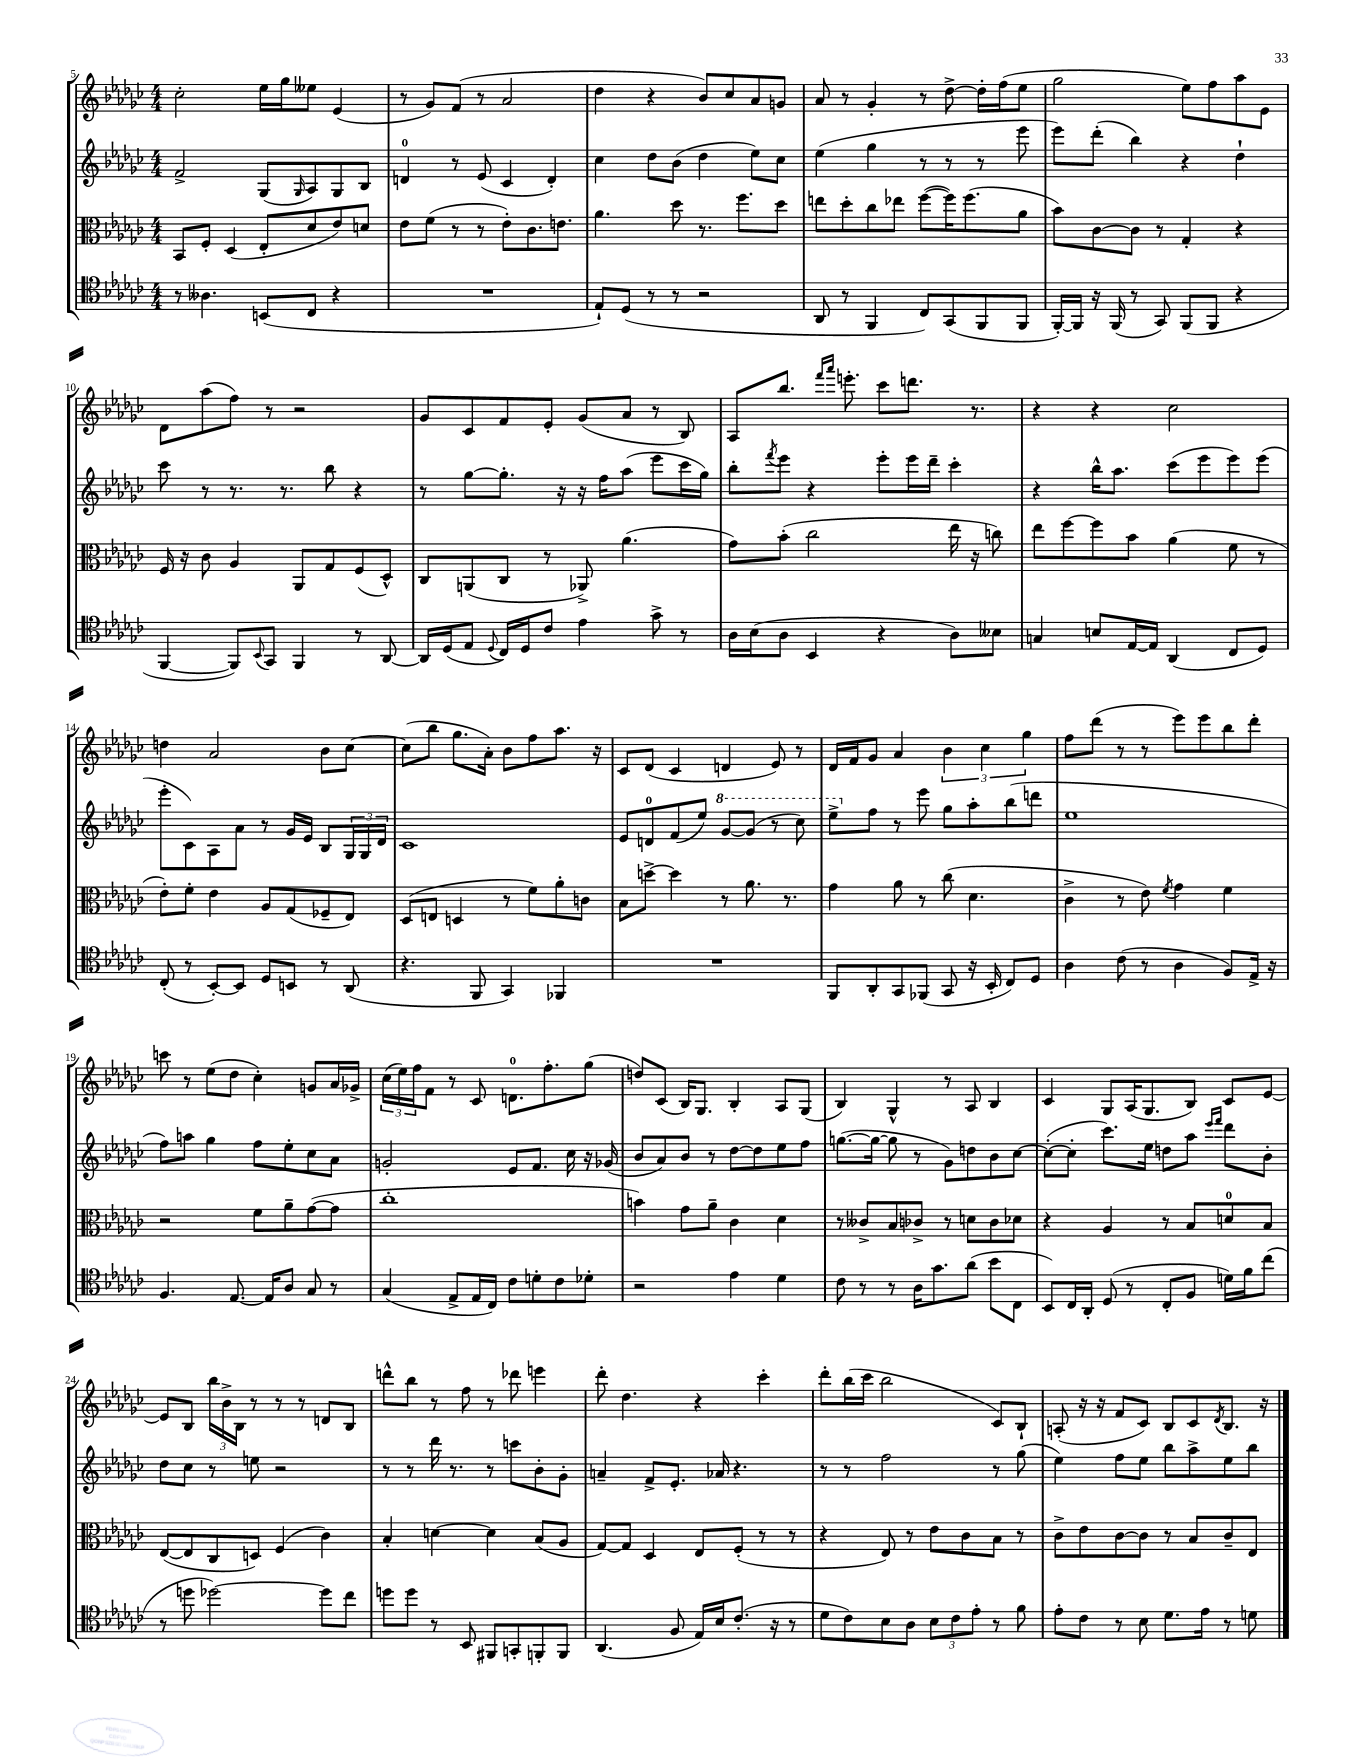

**kern	**kern	**kern	**kern
*part4	*part3	*part2	*part1
*staff4	*staff3	*staff2	*staff1
*clefC4	*clefC3	*clefG2	*clefG2
*k[b-e-a-d-g-c-]	*k[b-e-a-d-g-c-]	*k[b-e-a-d-g-c-]	*k[b-e-a-d-g-c-]
*M4/4	*M4/4	*M4/4	*M4/4
=5	=5	=5	=5
8r	8BB-/L	2f^/	2cc-'\
4.A--X\	8F'/J	.	.
.	(4D-/	.	.
(8BBn/L	8E-'/L	(8G-/L	16ee-\LL
.	.	.	16gg-\J
.	.	16qqG-/	.
8C-/J	8d-/	8A-/)	8ee--X\J
4r	8e-/)	8G-/	(4e-/
.	8dn/J	8B-/J	.
=6	=6	=6	=6
1r	8e-\L	4dn/	8r
.	(8f\J	.	8g-/L)
.	8r	8r	(8f/J
.	8r	(8e-/	8r
.	8e-'\L)	4c-/	2a-/
.	8.c-\	.	.
.	.	4d'/)	.
.	8.en\J	.	.
=7	=7	=7	=7
8E-`/L)	4.a-\	4cc-\	4dd-\
(8D-/J	.	.	.
8r	.	8dd-\L	4r
8r	8dd-\	(8b-\J	.
2r	8.r	4dd-\	8b-/L)
.	.	.	8cc-/
.	8.ff\L	.	.
.	.	8ee-\L)	8a-/
.	8dd-\J	8cc-\J	8gn/J
=8	=8	=8	=8
8AA-/	8een\L	(4ee-\	8a-/
8r	8dd-'\	.	8r
4FF/	8cc-\	4gg-\	4g-'/
.	8ee-X\J	.	.
8C-/L)	([8ff\L	8r	8r
(8GG-/	16ff\K])	8r	[8dd-^\
.	(8.ff\	.	.
8FF/	.	8r	16dd-'\LL]
.	.	.	(16ff\J
8FF/J	8a-\J	8eee-\	8ee-\J
=9	=9	=9	=9
[16FF'/LL)	8b-\L)	8eee-\L)	2gg-\
16FF/JJ]	.	.	.
16r	[8c-\	(8ddd-'\J	.
(16FF/	.	.	.
8r	8c-\J]	4bb-\)	.
8GG-/)	8r	.	.
(8FF/L	4G-'/	4r	8ee-\L)
8FF/J	.	.	8ff\
4r	4r	4dd-`\	8aa-\
.	.	.	8e-\J
!!LO:LB:g=z
=10	=10	=10	=10
[4FF/	16F/	8ccc-\	8d-\L
.	16r	.	.
.	8c-\	8r	(8aa-\
8FF/L])	4A-/	8.r	8ff\J)
8qqBB-/	.	.	.
8GG-/J	.	.	8r
.	.	8.r	.
4FF/	8AA-/L	.	2r
.	8G-/	8bb-\	.
8r	(8F/	4r	.
[8AA-/	8D-^^/J)	.	.
=11	=11	=11	=11
16AA-/LL]	8C-/L	8r	8g-/L
(16D-/J	.	.	.
8E-/J	(8AAn/	[8gg-\L	8c-/
8qqD-/	.	.	.
16C-/LL)	8C-/J	8.gg-'\J]	8f/
16D-/J	.	.	.
8c-/J	8r	.	8e-'/J
.	.	16r	.
4e-\	8AA-X^/)	16r	(8g-/L
.	.	16ff\KL	.
.	(4.a-\	(8aa-\J	8a-/J
8g-^\	.	8eee-\L	8r
8r	.	16ccc-\L	8B-/)
.	.	16gg-\JJ)	.
=12	=12	=12	=12
16A-\LL	8g-\L)	8bb-'\L	8A-/L
(16B-\J	.	.	.
.	.	8qfff/	.
8A-\J	(8b-'\J	8eee-\J	8.bb-/J
4BB-/	2cc-\	4r	.
.	.	.	16qqfff/LL
.	.	.	16qqaaa-/JJ
.	.	.	8.eeen'\
4r	.	8eee-'\L	8ccc-\L
.	.	16eee-\L	8.dddn\J
.	.	16ddd-~\JJ	.
8A-\L)	16ee-\	4ccc-'\	.
.	16r	.	8.r
8B--X\J	8ccn\)	.	.
=13	=13	=13	=13
4Gn/	8ee-\L	4r	4r
.	[8ff\	.	.
8Bn/L	8ff\]	16bb-^^\KL	4r
.	.	8.aa-\J	.
[16E-/L	8b-\J	.	.
16E-/JJ]	.	.	.
(4AA-/	(4a-\	(8ccc-\L	2cc-\
.	.	8eee-\	.
8C-/L	8f\	8eee-\)	.
8D-/J)	8r	(8eee-\J	.
!!LO:LB:g=z
=14	=14	=14	=14
(8C-'/	8e-'\L)	8eee-'\L	4ddn\
8r	8f'\J	8c-\)	.
[8BB-'/L)	4e-\	8A-\	2a-/
8BB-/J]	.	8a-\J	.
8D-/L	8A-/L	8r	.
8BBn/J	(8G-/	16g-/LL	.
.	.	16e-/JJ	.
8r	8F-X~/	8B-/L	8b-\L
(8AA-/	8E-/J)	24G-/L	[8cc-\J
.	.	24G-/	.
.	.	24d-/JJ	.
=15	=15	=15	=15
4.r	(8D-/L	1c-	(8cc-\L]
.	8En/J	.	8bb-\J
.	4Dn/	.	8.gg-\L
8FF/	.	.	.
.	.	.	16a-'\Jk)
4GG-/)	8r	.	8b-\L
.	8f\L)	.	8ff\
4FF-X/	8a-'\	.	8.aa-\J
.	8cn\J	.	.
.	.	.	16r
=16	=16	=16	=16
1r	8B-\L	8e-/L	8c-/L
.	[8ddn^\J	8dn/	(8d-/J
.	4dd\]	(8f/	4c-/
.	.	8ee-/J)	.
*	*	*8va	*
.	8r	[8gg-/L	4dn/
.	8.a-\	(8gg-/J]	.
.	.	8r	8e-/)
.	8.r	.	.
.	.	8ccc-\)	8r
=17	=17	=17	=17
8FF/L	4g-\	8eee-^\L	16d-/LL
.	.	.	16f/J
*	*	*X8va	*
8AA-'/	.	8ff\J	8g-/J
8GG-/	8a-\	8r	4a-/
(8FF-X/J	8r	8eee-\	.
8GG-/	(8cc-\	8gg-\L	6b-\
16r	4.d-\	8aa-'\	.
.	.	.	6cc-\
16BB-'/	.	.	.
8C-/L)	.	(8bb-\	.
.	.	.	6gg-\
8D-/J	.	8dddn\J	.
=18	=18	=18	=18
4A-\	4c-^\	1ee-	8ff\L
.	.	.	(8ddd-\J
(8c-\	8r	.	8r
8r	8e-\)	.	8r
.	8qf/	.	.
4A-\	4g-\	.	8eee-\L)
.	.	.	8eee-\
8F/L)	4f\	.	8bb-\
16E-^/Jk	.	.	8ddd-'\J
16r	.	.	.
!!LO:LB:g=z
=19	=19	=19	=19
4.F/	2r	8ff\L)	8cccn\
.	.	8aan\J	8r
.	.	4gg-\	(8ee-\L
[8.E-/	.	.	8dd-\J
.	8f\L	8ff\L	4cc-'\)
16E-/KL]	.	.	.
8A-/J	8a-~\	8ee-'\	.
8G-/	([8g-\	8cc-\	8gn/L
8r	8g-\J]	8a-\J	16a-/L
.	.	.	16g-X^/JJ
=20	=20	=20	=20
(4G-/	1cc-'	2gn'/	(24cc-\LL
.	.	.	24ee-\)
.	.	.	24ff\J
.	.	.	8f\J
8E-^/L	.	.	8r
16E-/L	.	.	8c-/
16C-/JJ)	.	.	.
8c-\L	.	8e-/L	8.dn\L
8dn'\	.	8.f/J	.
.	.	.	8.ff'\
8c-\	.	.	.
.	.	16cc-\	.
8d-X'\J	.	16r	(8gg-\J
.	.	(16g-X/	.
=21	=21	=21	=21
2r	4bn\)	8b-/L	8ddn/L)
.	.	8a-/)	(8c-/J
.	8g-\L	8b-/J	16B-/KL)
.	.	.	8.G-/J
.	8a-~\J	8r	.
4e-\	4c-\	[8dd-\L	4B-'/
.	.	8dd-\]	.
4d-\	4d-\	8ee-\	8A-/L
.	.	8ff\J	(8G-/J
=22	=22	=22	=22
8c-\	8r	([8.ggn\L	4B-/)
8r	8c--X^/L	.	.
.	.	16gg\Jk_	.
8r	8B-/	8gg\]	4G-^^/
16A-\KL	8c-X^/J	8r	.
8.g-\	.	.	.
.	8r	8g-\L)	8r
(8a-\J	8dn\L	8ddn\	8A-/
8b-\L	8c-\	8b-\	4B-/
8C-\J	8d-X\J	[8cc-\J	.
=23	=23	=23	=23
8BB-/L)	4r	(8cc-'\L_	4c-/
16C-/L	.	8cc-'\J]	.
16AA-'/JJ	.	.	.
(8D-/	4A-/	8.ccc-\L)	8G-/L
8r	.	.	(16A-/K
.	.	16ee-\Jk	8.G-/
8C-'/L	8r	8ddn\L	.
8F/J	8B-/L	8aa-\J	8B-/J)
.	.	16qqeee-/LL	.
.	.	16qqfff/JJ	.
16dn\LL)	8dn/	8ddd-\L	8c-/L
16f\J	.	.	.
(8cc-\J	8B-/J	8b-'\J	[8e-/J
!!LO:LB:g=z
=24	=24	=24	=24
8r	([8E-/L	8dd-\L	8e-/L]
8ddn\	8E-/]	8cc-\J	8B-/J
[2dd-X\)	8C-/	8r	24bb-\LL
.	.	.	24b-^\
.	.	.	24B-\JJ
.	8Dn/J)	8een\	8r
.	(4F/	2r	8r
.	.	.	8r
8dd-\L]	4c-\)	.	8dn/L
8cc-\J	.	.	8B-/J
=25	=25	=25	=25
8ddn\L	4B-'/	8r	8dddn^^\L
8dd\J	.	8r	8bb-\J
8r	[4dn\	16ddd-\	8r
.	.	8.r	.
8BB-/	.	.	8ff\
8FF#X/L	4d\]	8r	8r
8GGn'/	.	8cccn\L	8ddd-X\
8FFn'/	(8B-/L	8b-'\	4eeen\
8FF/J	8A-/J	8g-'\J	.
=26	=26	=26	=26
(4.AA-/	[8G-/L)	4an~/	8ddd-'\
.	8G-/J]	.	4.dd-\
.	4D-/	8f^/L	.
8F/	.	8.e-'/J	.
16E-/LL)	8E-/L	.	4r
16B-/J	.	16a-X/	.
(8.c-'/J	(8F'/J	4.r	.
.	8r	.	4ccc-'\
16r	.	.	.
8r	8r	.	.
=27	=27	=27	=27
8d-\L	4r	8r	8ddd-'\L
8c-\)	.	8r	(16bb-\L
.	.	.	16ccc-\JJ
8B-\	8E-/)	2ff\	2bb-\
8A-\J	8r	.	.
12B-\L	8e-\L	.	.
12c-\	.	.	.
.	8c-\	.	.
12e-'\J	.	.	.
8r	8B-\J	8r	8c-/L)
8f\	8r	(8gg-\	8B-`/J
=28	=28	=28	=28
8e-'\L	8c-^\L	4ee-\)	(8An'/
8c-\J	8e-\	.	16r
.	.	.	16r
8r	[8c-\	8ff\L	8f/L
8B-\	8c-\J]	8ee-\J	8c-/J)
8.d-\L	8r	8bb-\L	8B-/L
.	8B-/L	8aa-^\	8c-/
16e-\Jk	.	.	.
.	.	.	8qd-/
8r	8c-~/	8ee-\	8.B-/J
8dn\	8E-/J	8bb-\J	.
.	.	.	16r
==	==	==	==
*-	*-	*-	*-
